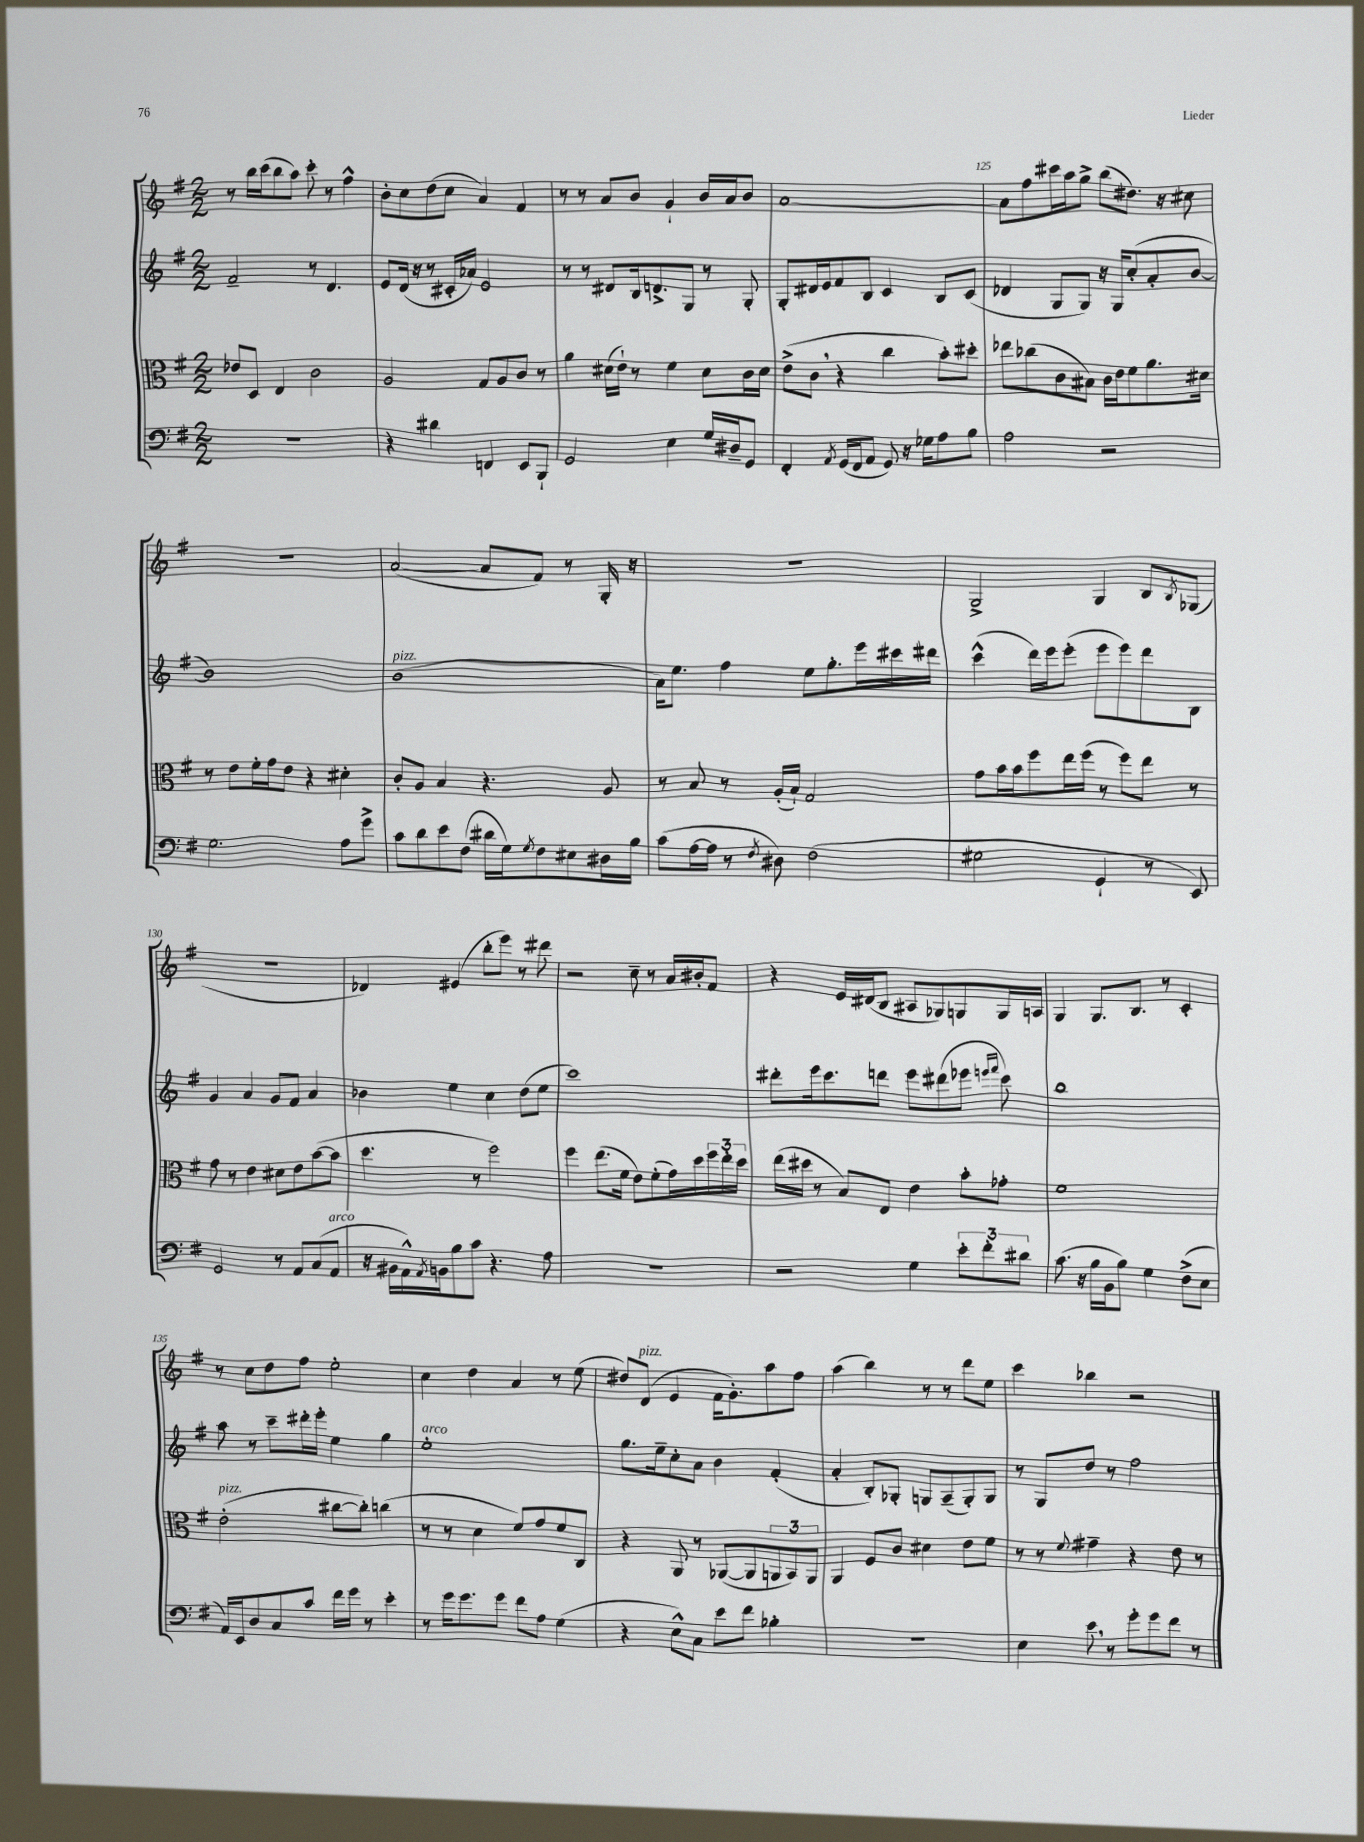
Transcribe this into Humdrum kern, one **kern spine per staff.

**kern	**kern	**kern	**kern
*staff4	*staff3	*staff2	*staff1
*clefF4	*clefC3	*clefG2	*clefG2
*k[f#]	*k[f#]	*k[f#]	*k[f#]
*M2/2	*M2/2	*M2/2	*M2/2
1r	8e-	2f#~	8r
.	8D	.	16bb
.	.	.	(16ccc
.	4E	.	8bb
.	.	.	8aa)
.	2c	8r	8ccc'
.	.	4.d	8r
.	.	.	4ff#^^
=	=	=	=
4r	2A	8e	8b'
.	.	(16d	8cc
.	.	16r	.
4d#	.	8r	(8dd
.	.	16c#'	8cc
.	.	16a-)	.
4FF	8G	2e	4a)
.	8A	.	.
8EE	8c	.	4f#
8BBB`	8r	.	.
=	=	=	=
2GG	4a	8r	8r
.	.	8r	8r
.	(16d#	8d#	8a
.	16e`)	.	.
.	8r	16B	8b
.	.	8.d^	.
4E	4f#	.	4g`
.	.	8G	.
16G	8d#	8r	16b
16D#~	.	.	16a
8GG	16c	8G'	8b
.	16d#	.	.
=	=	=	=
4FF#'	(8e^	8G'	[1a
.	8c	16d#	.
.	.	16e	.
8qAA	.	.	.
(16GG	4r	8f#	.
16FF#	.	.	.
8AA	.	8B	.
8GG)	4cc	4c	.
16r	.	.	.
16G-	.	.	.
8A	8b')	8B	.
8B	8dd#'	(8c	.
=	=	=	=
2A	8ee-	4d-	8a]
.	(8cc-	.	8ff#
.	8c	8G	16ccc#
.	.	.	16aa
.	8B#)	8G)	8gg^
2r	16c	16r	(8bb
.	16e	16G	.
.	8f#	(8cc'	8.dd#)
.	8.a	8a'	.
.	.	.	16r
.	.	[8b	8cc#
.	16d#	.	.
=	=	=	=
2.G	8r	1b])	1r
.	8e	.	.
.	16f#'	.	.
.	16g	.	.
.	8e	.	.
.	4r	.	.
8A	4d#'	.	.
8g^	.	.	.
=	=	=	=
8c	8c'	(1b	([2a
8d	8A	.	.
8e	4B	.	.
(8F#	.	.	.
16d#	4.r	.	8a]
16G)	.	.	.
8qG	.	.	.
8F#	.	.	8f#)
8E#	.	.	8r
16D#	8A	.	16G'
16B	.	.	16r
=	=	=	=
(8c	8r	16a)	1r
.	.	8.ee	.
[16A	8B	.	.
16A]	.	.	.
8r	8r	4ff#	.
8qF#	.	.	.
8D#)	(16A'	.	.
.	16B`)	.	.
(2F#	2G	8ee	.
.	.	8.gg'	.
.	.	16eee	.
.	.	16ccc#	.
.	.	16ddd#	.
=	=	=	=
2G#	8g	(4ccc^^	2G^
.	16b	.	.
.	16b	.	.
.	8ff#	16ddd)	.
.	.	16eee	.
.	16ee	(8eee'	.
.	(16ff#	.	.
4GG`	8r	8eee	4G
.	8ff#)	8eee)	.
8r	8ee	8ddd	8B
.	.	.	8qB
8EE)	8r	8B	(8G-
=	=	=	=
2GG	8g	4g	1r
.	8r	.	.
.	4e	4a	.
8r	8d#	8g	.
8AA	8e	8f#	.
(8C	([8b	4a	.
8AA	8b]	.	.
=	=	=	=
16r	4.dd	4b-	4d-)
16BB#	.	.	.
16AA^^)	.	.	.
8qAA	.	.	.
16BB	.	.	.
8B	.	4ee	(4e#
8c	8r	.	.
4.r	2ff#)	4cc	8bb'
.	.	.	8eee)
.	.	(8dd	8r
8A	.	8ee	8ddd#
=	=	=	=
1r	4ff#	1ccc)	2r
.	(8.ee	.	.
.	16f#	.	.
.	8e)	.	8cc~
.	(8f#'	.	8r
.	16g)	.	16a
.	16dd	.	16b#'
.	24ff#	.	8f#
.	24ee'	.	.
.	24dd	.	.
=	=	=	=
2r	(16ee	8ddd#'	4r
.	16dd#	.	.
.	8r	16eee	.
.	.	8.ccc	.
.	8B)	.	16e
.	.	.	(16d#
.	8E	8ddd	8B
4G	4e	8eee	8A#
.	.	(8ddd#	8G-)
12e'	8b'	8eee-	8G
12f#'	.	.	.
.	.	16qqeee	.
.	.	16qqfff#	.
.	8g-'	8ccc)	16G
12d#	.	.	.
.	.	.	16A
=	=	=	=
(8.c	1f#	1bb	4G
16r	.	.	.
16B	.	.	8.G
16BB	.	.	.
8B)	.	.	.
.	.	.	8.B
4G	.	.	.
.	.	.	8r
(8F#^	.	.	4c'
8E	.	.	.
=	=	=	=
16AA)	(2e'	8aa	8r
16EE	.	.	.
8D	.	8r	8cc
8C	.	8ccc~	8dd
8c	.	16ddd#'	8ff#
.	.	16eee'	.
16f#	[8cc#	4ee	2ee'
16g	.	.	.
8r	8cc#'])	.	.
4e'	(4cc	4gg	.
=	=	=	=
8r	8r	1ee'	4cc
16g	8r	.	.
8.g	.	.	.
.	4d	.	4dd
8g	.	.	.
8f#	8f#)	.	4a
8A	8g	.	.
(4G	8f#	.	8r
.	8C	.	(8ee
=	=	=	=
4r	4r	8.gg	8dd#)
.	.	.	(8d
.	.	16ee~	.
8E^^)	8AA	8cc'	4e
8C	8r	8a	.
8e	([8AA-	4b	16f#
.	.	.	8.g')
8f#	8AA-]	.	.
4B-'	12AA	(4f#'	8aa
.	12BB)	.	.
.	.	.	8ff#
.	12AA	.	.
=	=	=	=
1r	4AA	4a'	(4aa
.	8F#	8B')	4bb)
.	8c	8G-'	.
.	4d#	8G	8r
.	.	(8A~	8r
.	8e	8G')	8ddd
.	8f#	8G	8ee
=	=	=	=
4E	8r	8r	4ccc
.	8r	8G	.
.	8qqf#	.	.
8e	4g#~	8dd	4bb-
8r	.	8r	.
8g'	4r	2ff#	2r
8g	.	.	.
8f#	8e	.	.
8r	8r	.	.
==	==	==	==
*-	*-	*-	*-
